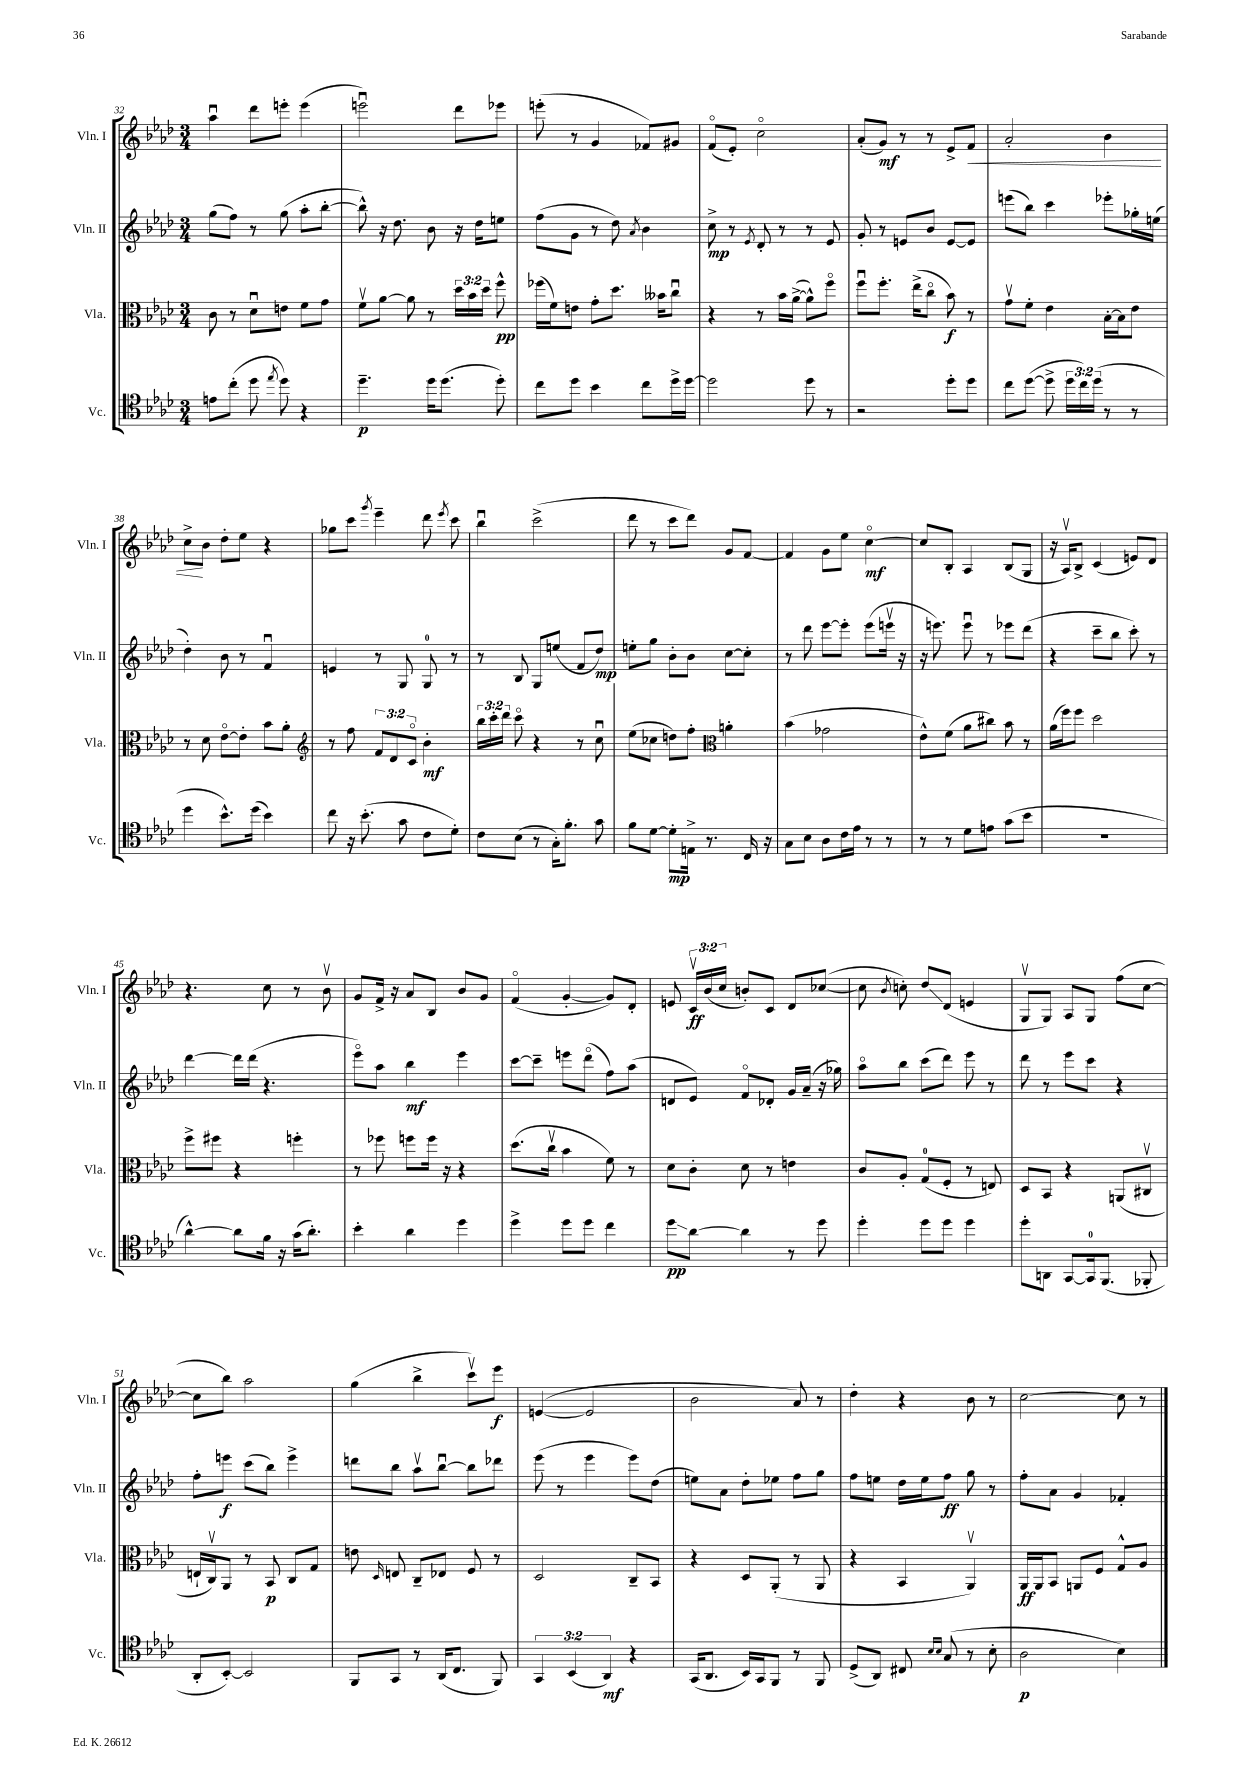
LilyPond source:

<<
\new StaffGroup <<
\new Staff = "s0" \with { instrumentName = "Vln. I" shortInstrumentName = "Vln. I" } {
    \clef treble \key aes \major \numericTimeSignature \time 3/4 \override Staff.TupletNumber.text = #tuplet-number::calc-fraction-text
    \autoBeamOff aes''4\downbow des'''8[ e'''8]-. e'''4( |
    e'''2\downbow) des'''8[ ees'''8] |
    e'''8-.( r8 g'4 fes'8[) gis'8] |
    f'8[\flageolet( ees'8]-.) c''2\flageolet |
    aes'8[-.( g'8]\mf) r8 r8 ees'8[-> f'8]\< |
    aes'2-. bes'4 |
    c''8[->\! bes'8] des''8[-. ees''8] r4 |
    ges''8[ c'''8] \acciaccatura { g'''8 } ees'''4-- des'''8 \acciaccatura { ees'''8 } c'''8 |
    bes''4\downbow c'''2->( |
    des'''8 r8 c'''8[ des'''8]) g'8[ f'8]~ |
    f'4 g'8[ ees''8] c''4~\flageolet\mf |
    c''8[ bes8]-. aes4 bes8[( g8] |
    r16 aes16[\upbow) bes8]-> c'4( e'8[) des'8] |
    r4. c''8 r8 bes'8\upbow |
    g'8[ f'16]-> r16 aes'8[ bes8] bes'8[ g'8] |
    f'4\flageolet( g'4~-. g'8[) des'8]-. |
    e'8 \tuplet 3/2 { c'16[\upbow\ff bes'16( c''16] } b'8[-.) c'8] des'8[ ces''8]~( |
    ces''8 \acciaccatura { bes'8 } c''8-.) des''8[\glissando des'8]( e'4 |
    g8[\upbow g8]) aes8[ g8] f''8[( c''8]~ |
    c''8[ bes''8]) aes''2 |
    g''4( bes''4-> c'''8[\upbow) ees'''8]\f |
    e'4~( e'2 |
    bes'2 aes'8) r8 |
    des''4-. r4 bes'8 r8 |
    c''2~ c''8 r8 \bar "|." |
}
\new Staff = "s1" \with { instrumentName = "Vln. II" shortInstrumentName = "Vln. II" } {
    \clef treble \key aes \major \numericTimeSignature \time 3/4
    \autoBeamOff g''8[( f''8]) r8 g''8( aes''8[-. bes''8]~-. |
    bes''8-^) r16 des''8. bes'8 r16 des''16[ e''8] |
    f''8[( g'8] r8 des''8) \acciaccatura { aes'8 } bes'4 |
    c''8->\mp r8 \acciaccatura { ees'8 } des'8-. r8 r8 ees'8 |
    g'8-. r8 e'8[ bes'8] e'8[~ e'8] |
    e'''8[( bes''8]) c'''4 ees'''8[-. ges''16-. e''16]( |
    des''4-.) bes'8 r8 f'4\downbow |
    e'4 r8 g8 g8-0 r8 |
    r8 bes8 g8[ e''8]( f'8[ des''8]\mp) |
    e''8[-. g''8] bes'8[-. bes'8] c''8[~ c''8]-. |
    r8 des'''8 ees'''8[~ ees'''8]-. ees'''8[( e'''16]\upbow r16 |
    r16 e'''8.) e'''8\downbow r8 ees'''8[ des'''8]( |
    r4 c'''8[-- bes''8] c'''8-.) r8 |
    des'''4~ des'''16[ des'''16]( r4. |
    ees'''8[\flageolet) aes''8] bes''4\mf ees'''4 |
    c'''8[~ c'''8]-- e'''8[ des'''8]\flageolet( f''8[) aes''8]( |
    d'8[ ees'8]) f'8[\flageolet des'8]-. g'16[ aes'16]--( r16 ges''16) |
    aes''8[\flageolet bes''8] c'''8[( des'''8]) ees'''8 r8 |
    des'''8 r8 ees'''8[ c'''8] r4 |
    f''8[-. e'''8]\f c'''8[( bes''8]) e'''4-> |
    d'''8[ bes''8] aes''8[\upbow bes''8]~\downbow bes''8[ des'''8] |
    ees'''8( r8 ees'''4 ees'''8[) des''8]( |
    e''8[) aes'8] des''8[-. ees''8] f''8[ g''8] |
    f''8[ e''8] des''16[ e''16 f''8]\ff g''8 r8 |
    f''8[-. aes'8] g'4 fes'4-. \bar "|." |
}
\new Staff = "s2" \with { instrumentName = "Vla." shortInstrumentName = "Vla." } {
    \clef alto \key aes \major \numericTimeSignature \time 3/4 \override Staff.TupletNumber.text = #tuplet-number::calc-fraction-text
    \autoBeamOff c'8 r8 des'8[\downbow e'8] f'8[ g'8] |
    f'8[\upbow aes'8]~ aes'8 r8 \tuplet 3/2 { des''16[ bes'16 des''16] } f''8-^\pp |
    fes''16[( f'16) e'8] g'8[-. des''8.] beses'16[ c''8]\downbow |
    r4 r8 bes'16[ aes'16]~->( aes'8[-^) f''8]\flageolet |
    f''8[\downbow f''8.]-. ees''16[->( c''8]\flageolet bes'8\f) r8 |
    g'8[\upbow f'8]-. ees'4 bes16[~-. bes16 ees'8] |
    r8 des'8 ees'8[~\flageolet ees'8]-. bes'8[ aes'8]-. |
    \clef treble r8 f''8 \tuplet 3/2 { f'8[ des'8 c'8]\flageolet } bes'4-.\mf |
    \tuplet 3/2 { bes''16[ c'''16-. des'''16] } c'''8\flageolet r4 r8 c''8\downbow |
    ees''8[( ces''8] d''8[) f''8]-. \clef alto a'4-. |
    bes'4( ges'2 |
    ees'8[-^) f'8]( aes'8[ cis''8]) bes'8 r8 |
    aes'16[( f''16) f''8] des''2 |
    f''8[-> fis''8] r4 f''4-. |
    r8 fes''8 f''8[ f''16] r16 r4 |
    des''8.[( c''16]\upbow bes'4 f'8) r8 |
    des'8[ c'8]-. des'8 r8 e'4 |
    c'8[ aes8]-. g8[-0( f8]-. r8 e8) |
    des8[ bes,8] r4 a,8[( cis8]\upbow |
    e16[-! c16\upbow) aes,8] r8 bes,8\p c8[ g8] |
    e'8 \grace { des16 } e8 c8[-- ees8] f8 r8 |
    des2 c8[-- bes,8] |
    r4 des8[ aes,8]-.( r8 aes,8 |
    r4 bes,4 aes,4\upbow) |
    aes,16[\ff aes,16 bes,8] a,8[ f8] g8[-^ aes8] \bar "|." |
}
\new Staff = "s3" \with { instrumentName = "Vc." shortInstrumentName = "Vc." } {
    \clef tenor \key aes \major \numericTimeSignature \time 3/4 \override Staff.TupletNumber.text = #tuplet-number::calc-fraction-text
    \autoBeamOff e'8[ c''8]-.( des''8 \acciaccatura { ees''8 } des''8) r4 |
    des''4.--\p des''16[ des''8.]( des''8-.) |
    c''8[ des''8] bes'4 c''8[ des''16-> des''16]~ |
    des''2 des''8 r8 |
    r2 des''8[-. des''8] |
    c''8[ des''8]~( des''8-> \tuplet 3/2 { des''16[ c''16) des''16]( } r8 r8 |
    des''4 bes'8.[-^) des''16]( bes'4) |
    c''8 r16 bes'8.-.( g'8 c'8[ des'8]-.) |
    c'8[ bes8]( r8 g16[-.) f'8.]-. g'8 |
    f'8[ des'8]~ des'8[-.\mp e16]-> r8. c16 r16 |
    g8[ bes8] aes8[ c'16 ees'16] r8 r8 |
    r8 r8 des'8[ e'8] g'8[( bes'8] |
    R2. |
    aes'4~-^) aes'8[ f'16] r16 g'16[( aes'8.]-.) |
    bes'4-. aes'4 des''4 |
    des''4-> des''8[ des''8] c''4 |
    des''8[\glissando\pp aes'8]~ aes'4 r8 des''8 |
    des''4-. des''8[ des''8] des''4 |
    des''8[-. a,8] g,8[~ g,16-0 f,8.]( fes,8-. |
    aes,8[-. bes,8]~-.) bes,2 |
    f,8[ g,8] r8 aes,16[( c8.] f,8) |
    \tuplet 3/2 { g,4 bes,4( aes,4\mf) } r4 |
    g,16[( aes,8.] bes,16[) g,16 f,8] r8 f,8 |
    des8[->( aes,8]) cis8 \grace { bes16[ bes16] } g8( r8 bes8-. |
    aes2\p bes4) \bar "|." |
}
>>
>>
\layout { \context { \Score currentBarNumber = #32 } }
